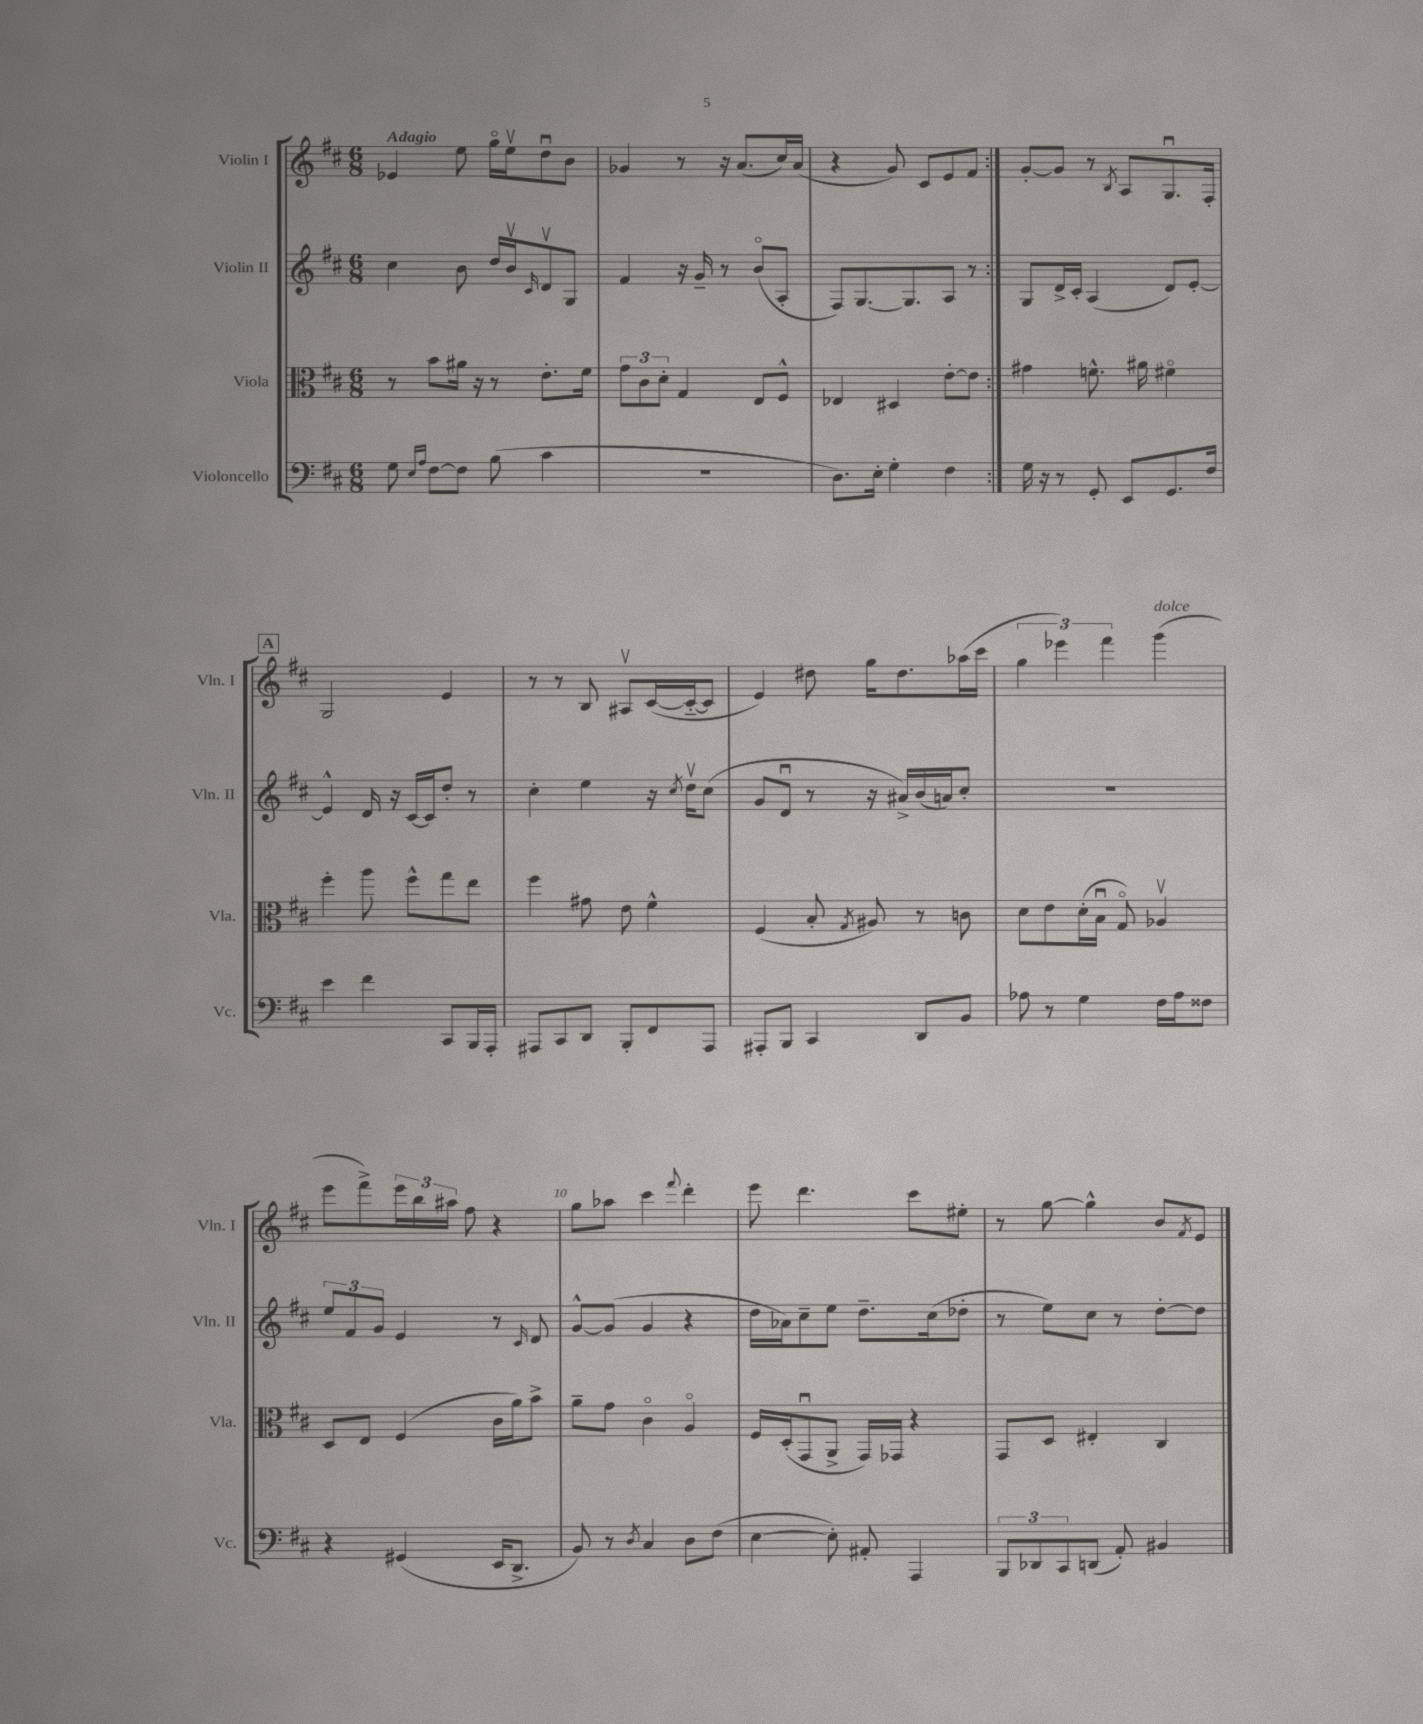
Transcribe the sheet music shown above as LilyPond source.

<<
\new StaffGroup <<
\new Staff = "s0" \with { instrumentName = "Violin I" shortInstrumentName = "Vln. I" } {
    \clef treble \key d \major \numericTimeSignature \time 6/8 \tempo "Adagio"
    \repeat volta 2 { ees'4 e''8 g''16\flageolet e''16\upbow d''8\downbow b'8 |
    ges'4 r8 r16 a'8.( cis''16) a'16( |
    r4 g'8) cis'8 e'8 fis'8 | }
    g'8~-. g'8 r8 \acciaccatura { b8 } a8 g8.\downbow fis16-. |
    \mark \markup { \box "A" } g2 e'4 |
    r8 r8 b8 ais8\upbow cis'16~( cis'16~-_ cis'8 |
    e'4) dis''8 g''16 dis''8. aes''16( cis'''16 |
    \tuplet 3/2 { g''4 ees'''4) fis'''4 } g'''4^\markup { \italic "dolce" }( |
    e'''8 fis'''8->) \tuplet 3/2 { e'''16 b''16 ais''16 } fis''8 r4 |
    g''8 aes''8 cis'''4 \appoggiatura { fis'''8 } d'''4-. |
    e'''8 d'''4. cis'''8 eis''8-. |
    r8 g''8~ g''4-^ b'8 \acciaccatura { fis'8 } e'8 \bar "|." |
}
\new Staff = "s1" \with { instrumentName = "Violin II" shortInstrumentName = "Vln. II" } {
    \clef treble \key d \major \numericTimeSignature \time 6/8
    \repeat volta 2 { cis''4 b'8 d''16 b'16\upbow \grace { cis'16 } d'8\upbow g8 |
    fis'4 r16 g'16-- r8 b'8\flageolet( a8-. |
    fis8) g8.~ g8. a8 r8 | }
    g8 d'16-> cis'16-. a4( d'8) e'8~-. |
    \mark \markup { \box "A" } e'4-^ d'16 r16 cis'16~ cis'16 d''8-. r8 |
    cis''4-. e''4 r16 \acciaccatura { cis''8 } d''16\upbow cis''8( |
    g'8 d'8\downbow r8 r16 ais'16->) b'16( a'16) cis''8-. |
    R2. |
    \tuplet 3/2 { e''8 fis'8 g'8 } e'4 r8 \grace { cis'16 } d'8 |
    g'8~-^ g'8( g'4 r4 |
    d''16 aes'16) cis''8-- e''8 d''8.-- cis''16( des''8-. |
    r8 e''8) cis''8 r8 d''8~-. d''8 \bar "|." |
}
\new Staff = "s2" \with { instrumentName = "Viola" shortInstrumentName = "Vla." } {
    \clef alto \key d \major \numericTimeSignature \time 6/8
    \repeat volta 2 { r8 b'8 ais'16 r16 r8 e'8.-. fis'16 |
    \tuplet 3/2 { g'8 cis'8 d'8-. } g4 e8 fis8-^ |
    ees4 dis4 e'8~-. e'8 | }
    gis'4 f'8.-^ ais'16 fis'4\flageolet |
    \mark \markup { \box "A" } fis''4-. a''8 fis''8-^ g''8 e''8 |
    fis''4 gis'8 e'8 fis'4-^ |
    fis4( b8-. \acciaccatura { g8 } ais8) r8 c'8 |
    d'8 e'8 d'16-.( b16\downbow g8\flageolet) aes4\upbow |
    d8 e8 fis4( cis'16 a'16) b'8-> |
    a'8-- g'8 cis'4\flageolet a4\flageolet |
    fis16 d16-.( g,8\downbow a,8-> g,16) ges,16 r4 |
    g,8 d8 eis4-. cis4 \bar "|." |
}
\new Staff = "s3" \with { instrumentName = "Violoncello" shortInstrumentName = "Vc." } {
    \clef bass \key d \major \numericTimeSignature \time 6/8
    \repeat volta 2 { g8 \grace { e16 a16 } fis8~ fis8 b8( cis'4 |
    R2. |
    d8.) e16-. g4-. fis4 | }
    g16 r16 r8 g,8-. e,8 g,8. fis16 |
    \mark \markup { \box "A" } e'4 fis'4 cis,8 b,,16 a,,16-. |
    ais,,8 cis,8 d,8 b,,8-. fis,8 ais,,8 |
    ais,,8-. b,,8 cis,4 d,8 b,8 |
    aes8 r8 g4 fis16 aes16 fisis8 |
    r4 gis,4( e,16 d,8.-> |
    b,8) r8 \acciaccatura { d8 } cis4 d8 fis8( |
    e4~ e8-.) ais,8-. a,,4 |
    \tuplet 3/2 { b,,8 des,8 cis,8 } d,8( a,8-.) bis,4 \bar "|." |
}
>>
>>
\layout { \context { \Score \override BarNumber.break-visibility = ##(#f #t #t) barNumberVisibility = #(every-nth-bar-number-visible 5) } }
